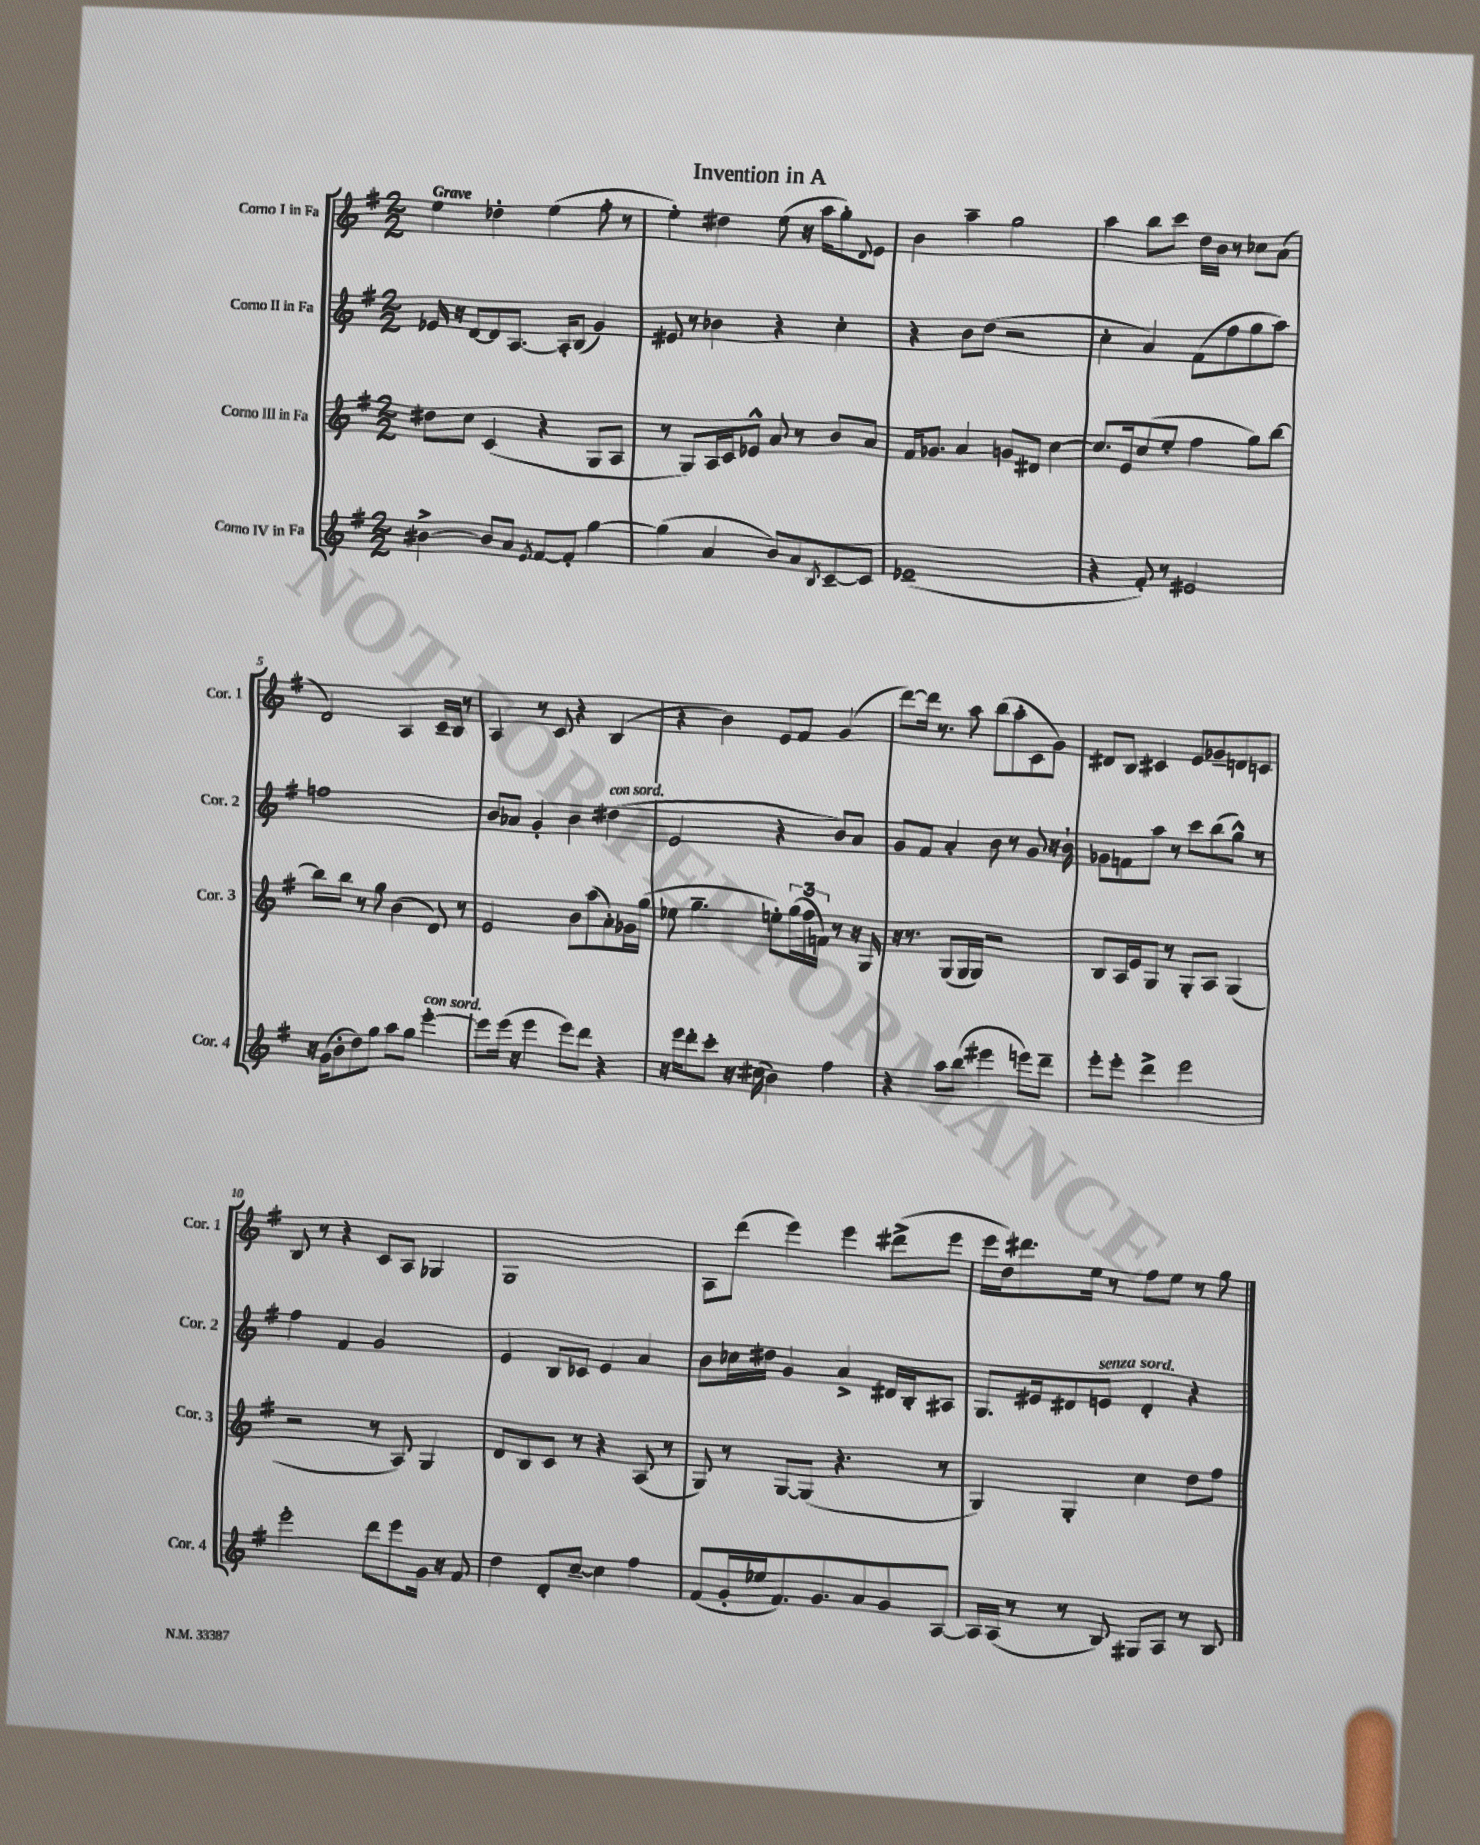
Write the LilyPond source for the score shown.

\header { title = "Invention in A" }
<<
\new StaffGroup <<
\new Staff = "s0" \with { instrumentName = "Corno I in Fa" shortInstrumentName = "Cor. 1" } {
    \clef treble \key g \major \numericTimeSignature \time 2/2 \tempo "Grave"
    e''4 des''4-. e''4( fis''8-. r8 |
    e''4-.) dis''4 e''8( r16 a''16 g''8-.) \appoggiatura { d'8 } e'8 |
    b'4 a''4-- g''2 |
    a''4 b''8 c'''8 d''16 b'16 r8 ces''8 a'8( |
    d'2) a4 c'16-- b16 r8 |
    a4 r8 c'8 r4 b4( |
    r4 b'4) e'8 fis'8 g'4( |
    d'''8~) d'''16 r8. a''8 b''8( a''8-. c'8 g'8) |
    dis'8 b8 cis'4 e'8 ges'8-- d'8 c'8 |
    b8 r8 r4 c'8 a8 ges4 |
    g1 |
    a8 d'''8( e'''4) e'''4 dis'''8->( e'''8 |
    e'''16 d''16) dis'''8. e''16 r8 fis''8 e''8 r8 g''8 \bar "|." |
}
\new Staff = "s1" \with { instrumentName = "Corno II in Fa" shortInstrumentName = "Cor. 2" } {
    \clef treble \key g \major \numericTimeSignature \time 2/2
    ees'16 r16 d'8~ d'8 a8.~ a16-. b8( g'4) |
    eis'8 r8 bes'4 r4 c''4-. |
    r4 b'8 d''8( r2 |
    c''4-. a'4) fis'8( fis''8 g''8 a''8) |
    f''1 |
    b'8 aes'8 g'4-. b'4 dis''4^\markup { \italic "con sord." }( |
    e'2 r4 b'8) a'8 |
    g'8 fis'8 a'4-. b'8 r8 g'8 r16 b'16-! |
    ges'8 f'8 a''8 r8 c'''8 b''8( g''8-^) r8 |
    fis''4 fis'4 g'2 |
    e'4 b8 ces'8 e'4 a'4 |
    b'8 ces''16 dis''16 g'4 a'4-> dis'16 b16-. ais8 |
    g8. eis'16 dis'8 e'8^\markup { \italic "senza sord." } dis'4-. r4 \bar "|." |
}
\new Staff = "s2" \with { instrumentName = "Corno III in Fa" shortInstrumentName = "Cor. 3" } {
    \clef treble \key g \major \numericTimeSignature \time 2/2
    dis''8 c''8 c'4( r4 g8 a8 |
    r8 g8) a16 c'16 ees'8-^ a'8 r8 b'8 a'8 |
    fis'16 ges'8. a'4 g'8 dis'8 c''4~ |
    c''8. e'16 c''8( e''8-. fis''4 g''8) b''8~ |
    b''8 b''8 r8 g''8 b'4( d'8) r8 |
    e'2 b'8 a''8( a'8-.) ges'16 g''16( |
    ees''8 g''4.-- e''8-.) \tuplet 3/2 { g''16( fis''16 f'16) } r8 r16 g16 |
    r16 r8. g8( g16 g16) r2 |
    b8 a16 e'16 g8 r8 g8-. a8 g4( |
    r2 r8 a8) g4 |
    d'8 b8 c'8 r8 r4 a8( r8 |
    g8) r8 g8~ g8( r4. r8 |
    g4) g4-. c''4 d''8 fis''8 \bar "|." |
}
\new Staff = "s3" \with { instrumentName = "Corno IV in Fa" shortInstrumentName = "Cor. 4" } {
    \clef treble \key g \major \numericTimeSignature \time 2/2
    bis'4~-> bis'8 a'8 \acciaccatura { e'8 } fis'8~ fis'8-. g''4~ |
    g''4( a'4 b'8) a'8 \acciaccatura { b8 } c'8~-- c'8 |
    ees'1--( |
    r4 fis'8-.) r8 eis'2 |
    r16 g'16( b'8-. d''8) g''8 a''8 g''8 e'''4~-.^\markup { \italic "con sord." } |
    e'''8 e'''16( r16 e'''4 e'''8) d'''8 r4 |
    r16 e'''16 d'''8-. c'''8-. r16 cis''16( b'4) fis''4 |
    r4 a''8 b''8( eis'''4 e'''8) d'''8-- |
    e'''8-. e'''8-. d'''4-> e'''2 |
    e'''2-. d'''8 e'''8 g'16 r16 fis'8 |
    d''4 d'8-. c''8~-- c''4 fis''4 |
    fis'8( g'16-. ees''16 fis'8.) g'8. a'8 g'8 a8~ |
    a16 a16( r8 r8 b8) gis8 a8 r8 b8 \bar "|." |
}
>>
>>
